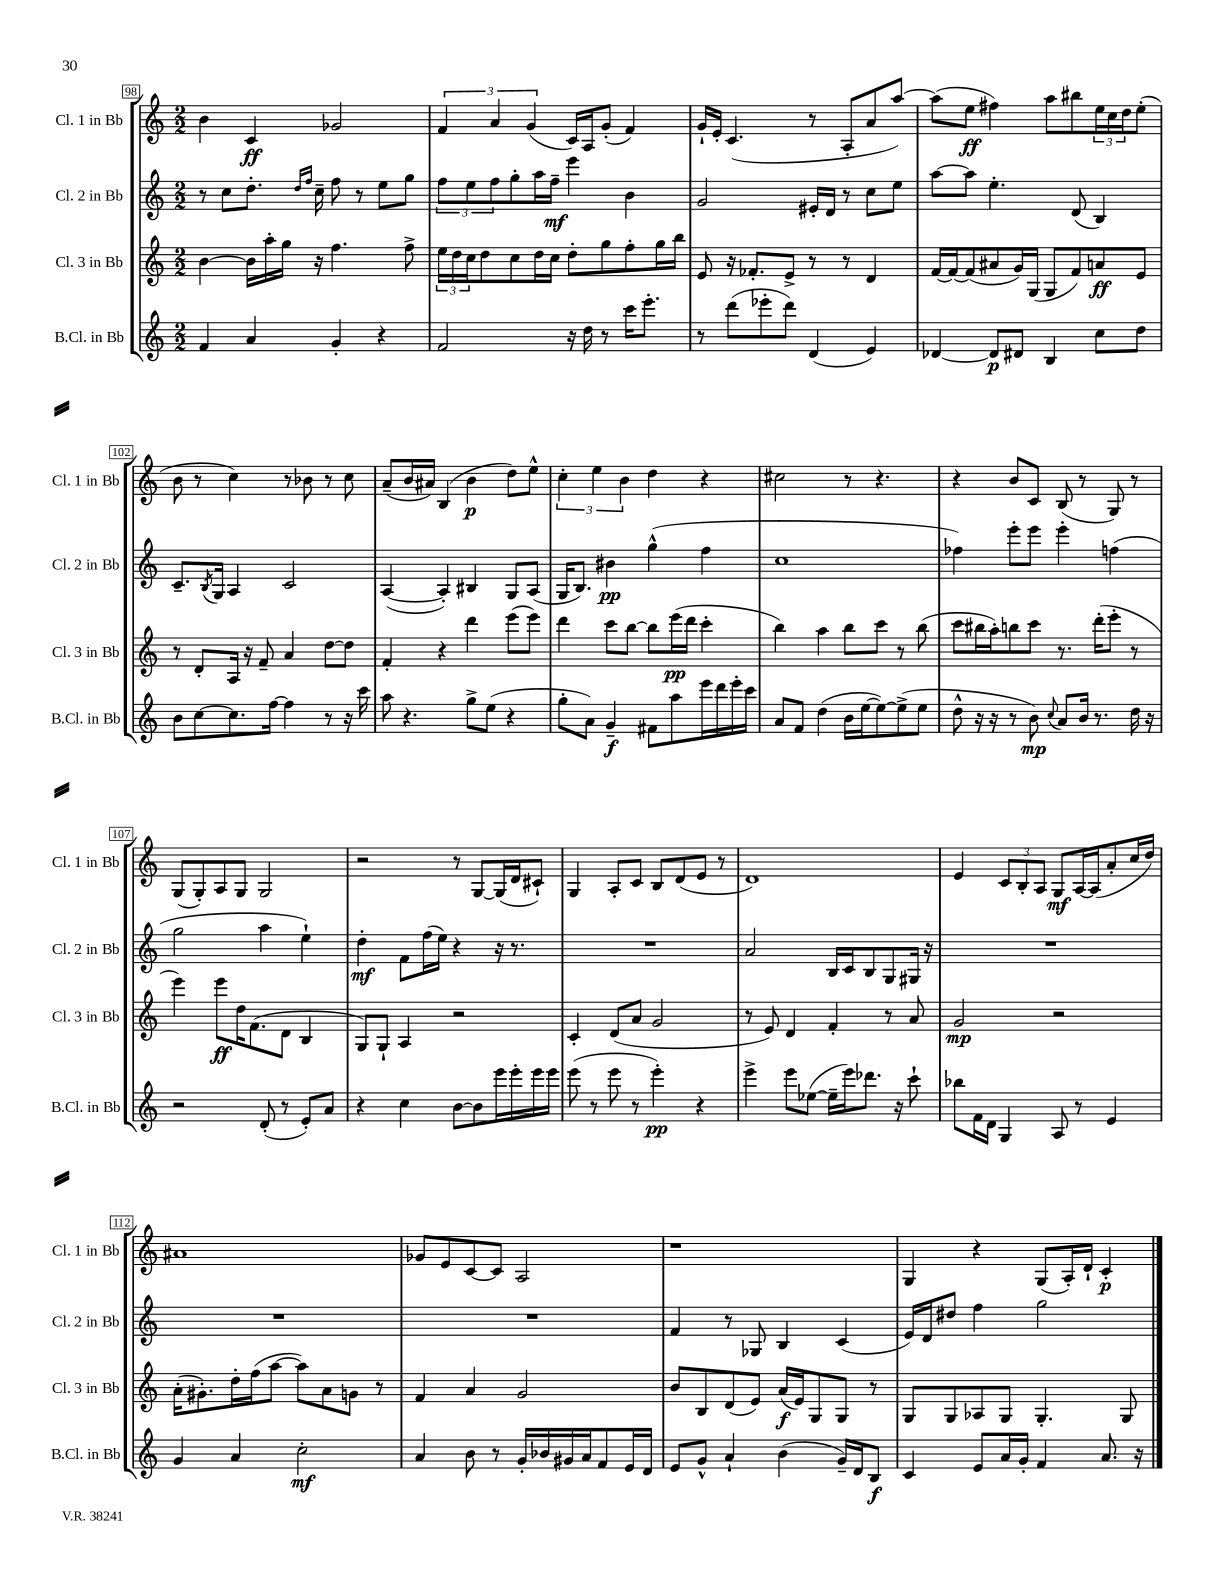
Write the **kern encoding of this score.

**kern	**dynam	**kern	**dynam	**kern	**dynam	**kern	**dynam
*part4	*part4	*part3	*part3	*part2	*part2	*part1	*part1
*staff4	*staff4	*staff3	*staff3	*staff2	*staff2	*staff1	*staff1
*I"B.Cl. in Bb	*	*I"Cl. 3 in Bb	*	*I"Cl. 2 in Bb	*	*I"Cl. 1 in Bb	*
*I'B.Cl. in Bb	*	*I'Cl. 3 in Bb	*	*I'Cl. 2 in Bb	*	*I'Cl. 1 in Bb	*
*clefG2	*	*clefG2	*	*clefG2	*	*clefG2	*
*k[]	*	*k[]	*	*k[]	*	*k[]	*
*M2/2	*	*M2/2	*	*M2/2	*	*M2/2	*
=98	=98	=98	=98	=98	=98	=98	=98
4f/	.	[4b\	.	8r	.	4b\	.
.	.	.	.	8cc\L	.	.	.
4a/	.	16b\LL]	.	8.dd'\J	.	4c/	ff
.	.	16aa'\	.	.	.	.	.
.	.	16gg\JJ	.	.	.	.	.
.	.	.	.	16qqdd/LL	.	.	.
.	.	.	.	16qqff/JJ	.	.	.
.	.	16r	.	16cc~\	.	.	.
4g'/	.	4.ff\	.	8ff\	.	2g-X/	.
.	.	.	.	8r	.	.	.
4r	.	.	.	8ee\L	.	.	.
.	.	8ff^\	.	8gg\J	.	.	.
=99	=99	=99	=99	=99	=99	=99	=99
2f/	.	24ee\LL	.	12ff\L	.	6f/	.
.	.	24dd\	.	.	.	.	.
.	.	24cc\J	.	12ee\	.	.	.
.	.	8dd\	.	.	.	.	.
.	.	.	.	12ff\	.	6a/	.
.	.	8cc\	.	8gg'\	.	.	.
.	.	.	.	.	.	(6g/	.
.	.	16dd\L	.	16aa\L	.	.	.
.	.	16cc\JJ	.	16ff~\JJ	mf	.	.
16r	.	8dd'\L	.	4eee\	.	16c/LL)	.
16dd\	.	.	.	.	.	16A/J	.
8r	.	8gg\	.	.	.	(8g'/J	.
16ccc\KL	.	8ff'\	.	4b\	.	4f/)	.
8.eee'\J	.	.	.	.	.	.	.
.	.	16gg\L	.	.	.	.	.
.	.	16bb\JJ	.	.	.	.	.
=100	=100	=100	=100	=100	=100	=100	=100
8r	.	8e/	.	2g/	.	16g`/LL	.
.	.	.	.	.	.	16e'/JJ	.
(8ddd\L	.	16r	.	.	.	(4.c/	.
.	.	8.f-X'/L	.	.	.	.	.
8eee-X'\	.	.	.	.	.	.	.
8ddd\J)	.	8e^/J	.	.	.	.	.
(4d/	.	8r	.	16e#X'/LL	.	8r	.
.	.	.	.	16d/JJ	.	.	.
.	.	8r	.	8r	.	8A'/L	.
4e/)	.	4d/	.	8cc\L	.	8a/	.
.	.	.	.	8ee\J	.	[8aa/J)	.
=101	=101	=101	=101	=101	=101	=101	=101
[4d-X/	.	[16f/LL	.	[8aa\L	.	(8aa\L]	.
.	.	16f/J_	.	.	.	.	.
.	.	(8f/]	.	8aa\J]	.	8ee\J	ff
8d-/L]	p	8a#X/	.	4.ee'\	.	4ff#X\)	.
8d#X/J	.	16g/L)	.	.	.	.	.
.	.	(16G/JJ	.	.	.	.	.
4B/	.	8G/L	.	.	.	8aa\L	.
.	.	8f/)	.	(8d/	.	8bb#X\	.
8cc\L	.	8an/	ff	4B/)	.	24ee\L	.
.	.	.	.	.	.	24cc\	.
.	.	.	.	.	.	24dd\J	.
8dd\J	.	8e/J	.	.	.	(8ee'\J	.
!!LO:LB:g=z
=102	=102	=102	=102	=102	=102	=102	=102
8b\L	.	8r	.	8.c~/L	.	8b\	.
[8cc\	.	8d'/L	.	.	.	8r	.
.	.	.	.	8qB/	.	.	.
.	.	.	.	16G/Jk	.	.	.
8.cc\]	.	16A/Jk	.	4A/	.	4cc\)	.
.	.	16r	.	.	.	.	.
.	.	8f~/	.	.	.	.	.
[16ff\Jk	.	.	.	.	.	.	.
4ff\]	.	4a/	.	2c/	.	8r	.
.	.	.	.	.	.	8b-X\	.
8r	.	[8dd\L	.	.	.	8r	.
16r	.	8dd\J]	.	.	.	8cc\	.
16ccc\	.	.	.	.	.	.	.
=103	=103	=103	=103	=103	=103	=103	=103
8aa\	.	4f'/	.	([4A/	.	(8a~/L	.
4.r	.	.	.	.	.	16b/L	.
.	.	.	.	.	.	16a#X/JJ)	.
.	.	4r	.	4A'/])	.	(4B/	.
8gg^\L	.	4ddd\	.	4B#X/	.	4b\	p
(8ee\J	.	.	.	.	.	.	.
4r	.	(8eee\L	.	8G/L	.	8dd\L)	.
.	.	8eee\J)	.	(8A/J	.	8ee^^\J	.
=104	=104	=104	=104	=104	=104	=104	=104
8gg'\L	.	4ddd\	.	16G/KL	.	6cc'\	.
.	.	.	.	8.B/J)	.	.	.
8a\J)	.	.	.	.	.	.	.
.	.	.	.	.	.	6ee\	.
4g~/	f	8ccc\L	.	4b#X\	pp	.	.
.	.	.	.	.	.	6b\	.
.	.	[8bb\J	.	.	.	.	.
8f#X\L	.	8bb\L]	.	(4gg^^\	.	4dd\	.
8aa\	.	(16eee\L	pp	.	.	.	.
.	.	16ddd\JJ	.	.	.	.	.
16eee\L	.	4ccc'\	.	4ff\	.	4r	.
16ddd\	.	.	.	.	.	.	.
16eee'\	.	.	.	.	.	.	.
16ccc\JJ	.	.	.	.	.	.	.
=105	=105	=105	=105	=105	=105	=105	=105
8a/L	.	4bb\)	.	1cc	.	2cc#X\	.
8f/J	.	.	.	.	.	.	.
(4dd\	.	4aa\	.	.	.	.	.
16b\LL	.	8bb\L	.	.	.	8r	.
[16ee\J	.	.	.	.	.	.	.
8ee\_)	.	8ccc\J	.	.	.	4.r	.
(8ee^\]	.	8r	.	.	.	.	.
8ee\J	.	(8bb\	.	.	.	.	.
=106	=106	=106	=106	=106	=106	=106	=106
8dd^^\	.	8ccc\L	.	4ff-X\)	.	4r	.
16r	.	16bb#X\L	.	.	.	.	.
16r	.	16aa'\J)	.	.	.	.	.
8r	.	8bbn\	.	8eee'\L	.	8b/L	.
8b\)	mp	8ccc\J	.	8eee\J	.	8c/J	.
8qqcc/	.	.	.	.	.	.	.
8a/L	.	8.r	.	4eee'\	.	(8B/	.
16b/Jk	.	.	.	.	.	8r	.
8.r	.	(16ddd'\KL	.	.	.	.	.
.	.	8eee'\J	.	(4ffn\	.	8G/)	.
16dd\	.	8r	.	.	.	8r	.
16r	.	.	.	.	.	.	.
!!LO:LB:g=z
=107	=107	=107	=107	=107	=107	=107	=107
2r	.	4eee\)	.	2gg\	.	(8G/L	.
.	.	.	.	.	.	8G'/)	.
.	.	8eee\L	ff	.	.	8A/	.
.	.	16dd\K	.	.	.	8G/J	.
.	.	(8.f\	.	.	.	.	.
(8d'/	.	.	.	4aa\	.	2G/	.
8r	.	8d\J	.	.	.	.	.
8e'/L)	.	4B/	.	4ee`\)	.	.	.
8a/J	.	.	.	.	.	.	.
=108	=108	=108	=108	=108	=108	=108	=108
4r	.	8G/L)	.	4dd'\	mf	2r	.
.	.	8G`/J	.	.	.	.	.
4cc\	.	4A/	.	8f\L	.	.	.
.	.	.	.	(16ff\L	.	.	.
.	.	.	.	16ee\JJ)	.	.	.
[8b\L	.	2r	.	4r	.	8r	.
8b\]	.	.	.	.	.	[8G/L	.
16eee\L	.	.	.	16r	.	(16G/L]	.
16eee'\	.	.	.	8.r	.	16d/J	.
16eee\	.	.	.	.	.	8c#X`/J)	.
16eee\JJ	.	.	.	.	.	.	.
=109	=109	=109	=109	=109	=109	=109	=109
(8eee\	.	4c'/	.	1r	.	4G/	.
8r	.	.	.	.	.	.	.
8eee\	.	(8d/L	.	.	.	8A'/L	.
8r	.	8a/J	.	.	.	8c/J	.
4eee'\)	pp	2g/	.	.	.	8B/L	.
.	.	.	.	.	.	(8d/	.
4r	.	.	.	.	.	8e/J	.
.	.	.	.	.	.	8r	.
=110	=110	=110	=110	=110	=110	=110	=110
4eee^\	.	8r	.	2a/	.	1d)	.
.	.	8e/)	.	.	.	.	.
8eee\L	.	4d/	.	.	.	.	.
([8ee-X\J	.	.	.	.	.	.	.
16ee-~\LL]	.	4f'/	.	16B/LL	.	.	.
16eee\J)	.	.	.	16c/J	.	.	.
8.ddd-X\J	.	.	.	8B/	.	.	.
.	.	8r	.	8G/	.	.	.
16r	.	.	.	.	.	.	.
8ccc`\	.	8a/	.	16G#X/Jk	.	.	.
.	.	.	.	16r	.	.	.
=111	=111	=111	=111	=111	=111	=111	=111
8bb-X\L	.	2g/	mp	1r	.	4e/	.
16f\L	.	.	.	.	.	.	.
16d\JJ	.	.	.	.	.	.	.
4G/	.	.	.	.	.	12c/L	.
.	.	.	.	.	.	12B'/	.
.	.	.	.	.	.	12A/J	.
8A/	.	2r	.	.	.	8G/L	mf
8r	.	.	.	.	.	[16A/L	.
.	.	.	.	.	.	(16A/J]	.
4e/	.	.	.	.	.	8a'/	.
.	.	.	.	.	.	16cc/L	.
.	.	.	.	.	.	16dd/JJ)	.
!!LO:LB:g=z
=112	=112	=112	=112	=112	=112	=112	=112
4g/	.	(16a'\KL	.	1r	.	1a#X	.
.	.	8.g#X'\)	.	.	.	.	.
4a/	.	16dd'\L	.	.	.	.	.
.	.	(16ff\J	.	.	.	.	.
.	.	[8aa\J	.	.	.	.	.
2cc'\	mf	8aa\L])	.	.	.	.	.
.	.	8a\	.	.	.	.	.
.	.	8gn\J	.	.	.	.	.
.	.	8r	.	.	.	.	.
=113	=113	=113	=113	=113	=113	=113	=113
4a/	.	4f/	.	1r	.	8g-X/L	.
.	.	.	.	.	.	8e/	.
8b\	.	4a/	.	.	.	[8c/	.
8r	.	.	.	.	.	8c/J]	.
16g'/LL	.	2g/	.	.	.	2A/	.
16b-X/	.	.	.	.	.	.	.
16g#X/	.	.	.	.	.	.	.
16a/J	.	.	.	.	.	.	.
8f/	.	.	.	.	.	.	.
16e/L	.	.	.	.	.	.	.
16d/JJ	.	.	.	.	.	.	.
=114	=114	=114	=114	=114	=114	=114	=114
8e/L	.	8b/L	.	4f/	.	1r	.
8g^^/J	.	8B/	.	.	.	.	.
4a`/	.	(8d/	.	8r	.	.	.
.	.	8e/J)	.	8G-X/	.	.	.
(4b\	.	(16a/LL	f	4B/	.	.	.
.	.	16e/J)	.	.	.	.	.
.	.	8G/	.	.	.	.	.
16g~/LL)	.	8G/J	.	(4c/	.	.	.
16d/J	.	.	.	.	.	.	.
8B/J	f	8r	.	.	.	.	.
=115	=115	=115	=115	=115	=115	=115	=115
4c/	.	8G/L	.	16e/LL)	.	4G/	.
.	.	.	.	16d/J	.	.	.
.	.	8G/	.	8dd#X/J	.	.	.
8e/L	.	8A-X/	.	4ff\	.	4r	.
16a/L	.	8G/J	.	.	.	.	.
16g'/JJ	.	.	.	.	.	.	.
4f/	.	4.G'/	.	2gg\	.	(8G/L	.
.	.	.	.	.	.	16A'/L)	.
.	.	.	.	.	.	16d`/JJ	.
8.a/	.	.	.	.	.	4c'/	p
.	.	8G/	.	.	.	.	.
16r	.	.	.	.	.	.	.
==	==	==	==	==	==	==	==
*-	*-	*-	*-	*-	*-	*-	*-
